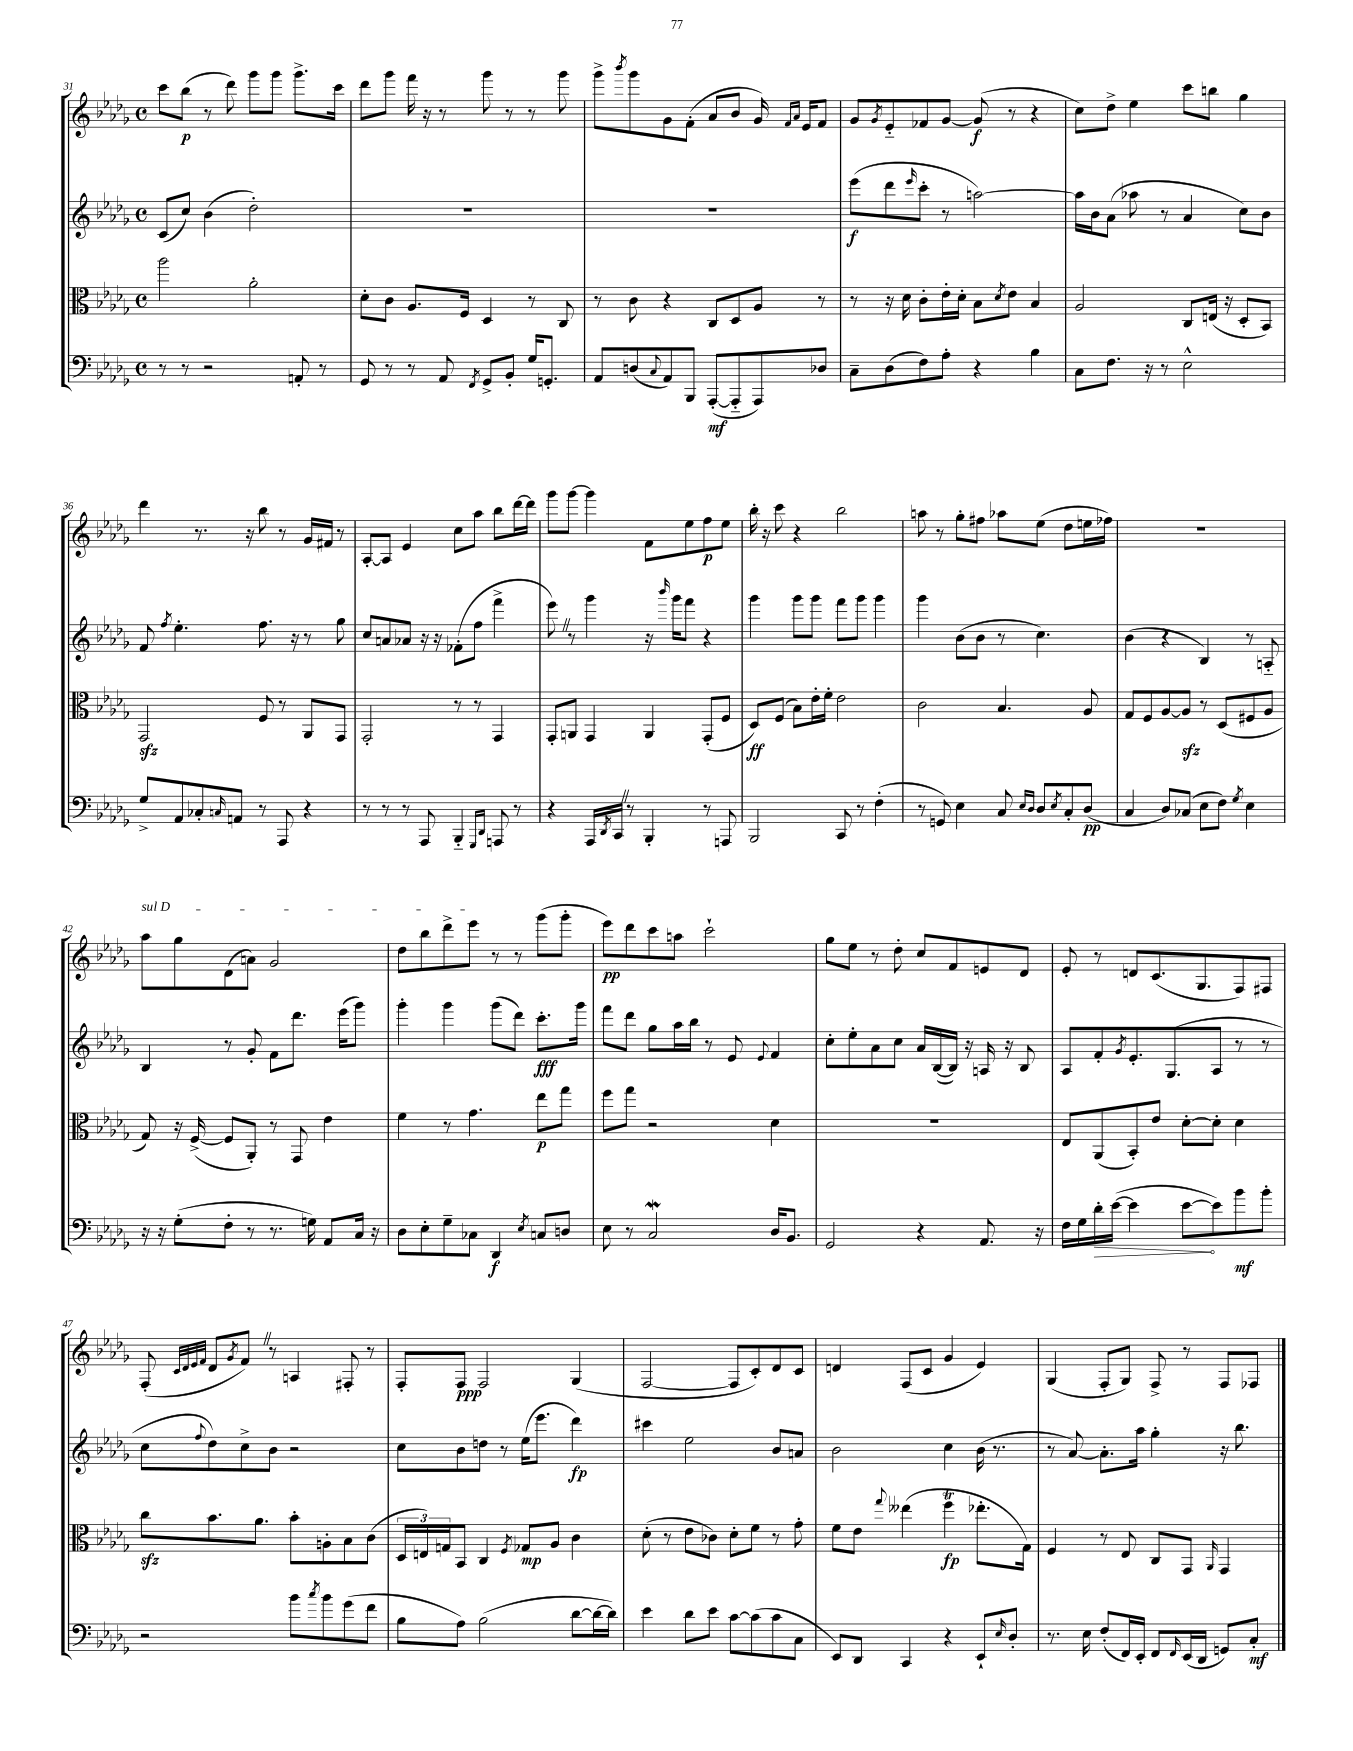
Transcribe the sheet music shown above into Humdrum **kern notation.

**kern	**kern	**kern	**kern
*staff4	*staff3	*staff2	*staff1
*clefF4	*clefC3	*clefG2	*clefG2
*k[b-e-a-d-g-]	*k[b-e-a-d-g-]	*k[b-e-a-d-g-]	*k[b-e-a-d-g-]
*M4/4	*M4/4	*M4/4	*M4/4
*met(c)	*met(c)	*met(c)	*met(c)
8r	2aa-	(8c	8ccc
8r	.	8cc)	(8bb-
2r	.	(4b-	8r
.	.	.	8ddd-)
.	2a-'	2dd-')	8ggg-
.	.	.	8ggg-
8AA'	.	.	8.ggg-^
8r	.	.	.
.	.	.	16ccc
=	=	=	=
8GG-	8d-'	1r	8ddd-
8r	8c	.	8ggg-
8r	8.A-	.	16fff
.	.	.	16r
8AA-	.	.	8r
.	16F	.	.
8qFF	.	.	.
8GG-^	4D-	.	8ggg-
8BB-'	.	.	8r
16G-	8r	.	8r
8.GG'	.	.	.
.	8C	.	8ggg-
=	=	=	=
8AA-	8r	1r	8ggg-^
.	.	.	8qbbb-
(8D	8c	.	8ggg-
8qqC	.	.	.
8AA-)	4r	.	8g-
8BBB-	.	.	(8f'
([8AAA-'	8C	.	8a-
8AAA-'~]	8D-	.	8b-
8AAA-)	8A-	.	16g-)
.	.	.	16qqf
.	.	.	16qqa-
.	.	.	16e-
8D-	8r	.	8f
=	=	=	=
8C~	8r	(8eee-	8g-
.	.	.	8qg-
(8D-	16r	8ddd-	8e-'~
.	16d-	.	.
.	.	16qqeee-	.
8F)	8c'	8ccc'	8f-
8A-'	16e-'	8r	[8g-
.	16d-'	.	.
4r	8B-	[2aa)	(8g-]
.	8qd-	.	.
.	8e-	.	8r
4B-	4B-	.	4r
=	=	=	=
8C	2A-	16aa]	8cc)
.	.	16b-	.
8.F	.	(8a-	8dd-^
.	.	8aa-	4ee-
16r	.	.	.
8r	.	8r	.
2E-^^	8C	4a-	8ccc
.	(16E	.	8bb
.	16r	.	.
.	8D-'	8cc)	4gg-
.	8BB-)	8b-	.
=	=	=	=
8G-^	2GG-	8f	4ddd-
.	.	8qff	.
8AA-	.	4.ee-'	.
8C-'	.	.	8.r
16qqC	.	.	.
8AA	.	.	.
.	.	.	16r
8r	8F	8.ff	8bb-
8AAA-	8r	.	8r
.	.	16r	.
4r	8AA-	8r	16g-
.	.	.	16f#
.	8GG-	8gg-	8r
=	=	=	=
8r	2GG-'	8cc	[8A-'
8r	.	8a	8A-]
8r	.	8a-	4e-
8AAA-	.	16r	.
.	.	16r	.
4BBB-'~	8r	(8f-'	8cc
.	8r	8ff	8aa-
16qqGGG-	.	.	.
16qqDD-	.	.	.
8AAA	4GG-	4fff^	8bb-
8r	.	.	[16ddd-
.	.	.	16ddd-]
=	=	=	=
4r	8GG-'	8eee-)	8ggg-
.	8AA	8r	[8ggg-
16AAA-	4GG-	4ggg-	4ggg-]
8qDD-	.	.	.
16CC	.	.	.
8r	.	.	.
4BBB-'	4AA	16r	8f
.	.	16qqbbb-	.
.	.	16ggg-	.
.	.	8fff	8ee-
8r	(8GG-'	4r	8ff
8AAA	8F	.	8ee-
=	=	=	=
2BBB-	8D-)	4ggg-	16bb-'
.	.	.	16r
.	(8F	.	8ccc
.	8B-)	8ggg-	4r
.	16e-'	8ggg-	.
.	16f'	.	.
8CC	2e-	8fff	2bb-
8r	.	8ggg-	.
(4F'	.	4ggg-	.
=	=	=	=
8r	2c	4ggg-	8aa
8GG)	.	.	8r
4E-	.	(8b-	8gg-'
.	.	8b-	8ff#
8C	4.B-	8r	8aa-
16qqE-	.	.	.
16qqD-	.	.	.
8D-	.	4.cc)	(8ee-
8qE-	.	.	.
8C'	.	.	8dd-
(8D-	8A-	.	16ee
.	.	.	16ff-)
=	=	=	=
4C	8G-	(4b-	1r
.	8F	.	.
8D-)	[8A-	4r	.
(8C-	8A-]	.	.
8E-	8r	4B-)	.
8F)	(8D-	.	.
8qG-	.	.	.
4E-	8F#	8r	.
.	8A-	8A'~	.
=	=	=	=
16r	8G-)	4B-	8aa-
16r	.	.	.
(8G-'	16r	.	8gg-
.	([16F^	.	.
8F'	8F]	8r	(8d-
8r	8AA-')	8g-'	8a)
8.r	8r	8f	2g-
.	8GG-	8.ddd-	.
16G)	.	.	.
8AA-	4e-	.	.
.	.	(16eee-	.
16C	.	8ggg-)	.
16r	.	.	.
=	=	=	=
8D-	4f	4ggg-'	8dd-
8E-'	.	.	8bb-
8G-~	8r	4ggg-	8ddd-^
8C-	4.g-	.	8eee-
4DD-	.	(8ggg-	8r
.	.	8ddd-)	8r
8qE-	.	.	.
8C	8ee-	8.ccc'	(8ggg-
8D	8gg-	.	8ggg-'
.	.	16ggg-	.
=	=	=	=
8E-	8ff	8fff	8eee-)
8r	8gg-	8ddd-	8ddd-
2C	2r	8gg-	8ccc
.	.	16aa-	8aa
.	.	16bb-	.
.	.	8r	2ccc`
.	.	8e-	.
.	.	8qqe-	.
16D-	4d-	4f	.
8.BB-	.	.	.
=	=	=	=
2GG-	1r	8cc'	8gg-
.	.	8ee-'	8ee-
.	.	8a-	8r
.	.	8cc	8dd-'
4r	.	16a-	8cc
.	.	([16B-	.
.	.	16B-])	8f
.	.	16r	.
8.AA-	.	16A	8e
.	.	16r	.
.	.	8B-	8d-
16r	.	.	.
=	=	=	=
16F	8E-	8A-	8e-'
16G-	.	.	.
16d-'	(8AA-	8f'	8r
([16e-	.	.	.
.	.	8qg-	.
4e-]	8BB-')	8.e-'	8d
.	8e-	.	(8.c
.	.	(8.G-	.
[8e-	[8d-'	.	.
.	.	.	8.G-
8e-])	8d-']	8A-	.
8b-	4d-	8r	8F)
8b-'	.	8r	8F#
=	=	=	=
2r	8cc	8cc	(8F'
.	.	.	32qqc
.	.	.	32qqd-
.	.	.	32qqe-
.	.	8qqff	32qqf
.	8.b-	8dd-)	8d-
.	.	.	8qg-
.	.	8cc^	8f)
.	8.a-	.	.
.	.	8b-	8r
8b-	8b-'	2r	4A
8qcc	.	.	.
8b-	8A'	.	.
(8g-	8B-	.	8F#'
8f	(8c	.	8r
=	=	=	=
8B-	24D-	8cc	8F'
.	24E)	.	.
.	24G	.	.
8A-)	8BB-	8b-	8F
(2B-	4C	8dd	2F
.	.	8r	.
.	8qF	.	.
.	8G-	(16ee-	.
.	.	8.eee-	.
.	8A-	.	.
[8d-	4c	4ddd-)	(4G-
16d-_	.	.	.
16d-])	.	.	.
=	=	=	=
4e-	(8d-'	4ccc#	[2F
.	8r	.	.
8d-	8e-	2ee-	.
8e-	8c-)	.	.
[8c	8d-'	.	8F]
(8c]	8f	.	8c')
8c	8r	8b-	8d-
8C	8g-'	8a	8c
=	=	=	=
8EE-)	8f	2b-	4d
8DD-	8e-	.	.
.	8qqgg-	.	.
4CC	(4ee--	.	(8F
.	.	.	8c
4r	4ff	4cc	4g-
8EE-`	8.ee-'	(16b-	4e-)
.	.	8.r	.
16qqE-	.	.	.
8D-'	.	.	.
.	16G-)	.	.
=	=	=	=
8.r	4F	8r	(4G-
.	.	[8a-)	.
16E-	.	.	.
(8F'	8r	8.a-']	8F'
16FF)	8E-	.	8G-)
16EE-'	.	16aa-	.
8FF	8C	4gg-'	8F^
16qqFF	.	.	.
(16EE-	8GG-	.	8r
16DD-	.	.	.
.	16qqAA-	.	.
8GG)	4GG-	16r	8F
.	.	8.bb-	.
8C'	.	.	8F-
==	==	==	==
*-	*-	*-	*-
